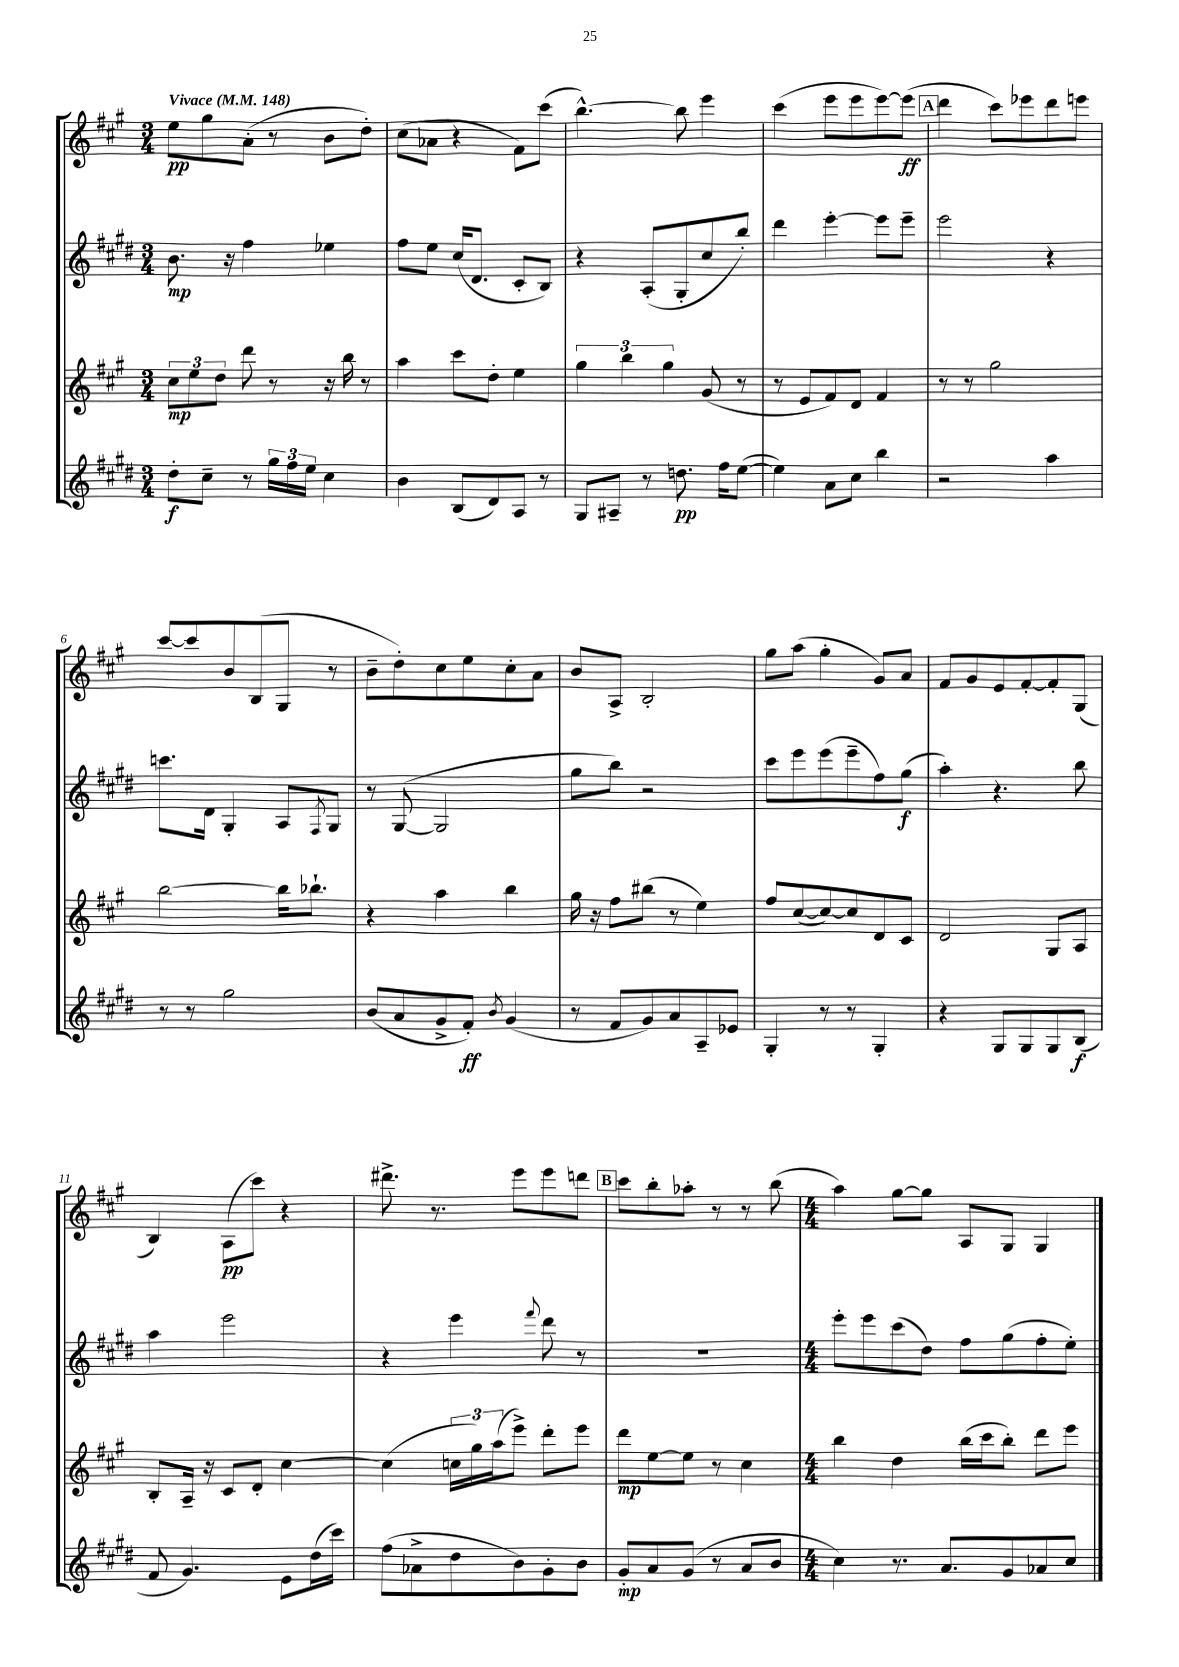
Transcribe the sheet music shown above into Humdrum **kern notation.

**kern	**dynam	**kern	**dynam	**kern	**dynam	**kern	**dynam
*part4	*part4	*part3	*part3	*part2	*part2	*part1	*part1
*staff4	*staff4	*staff3	*staff3	*staff2	*staff2	*staff1	*staff1
*clefG2	*	*clefG2	*	*clefG2	*	*clefG2	*
*k[f#c#g#d#]	*	*k[f#c#g#]	*	*k[f#c#g#d#]	*	*k[f#c#g#]	*
*M3/4	*	*M3/4	*	*M3/4	*	*M3/4	*
*MM148	*	*MM148	*	*MM148	*	*MM148	*
=1	=1	=1	=1	=1	=1	=1	=1
!	!	!	!	!	!	!LO:TX:a:B:t=Vivace	!
8dd#'\L	f	12cc#\L	mp	8.b\	mp	8ee\L	pp
.	.	12ee\	.	.	.	.	.
8cc#~\J	.	.	.	.	.	8gg#\	.
.	.	12dd\J	.	.	.	.	.
.	.	.	.	16r	.	.	.
8r	.	8ddd\	.	4ff#\	.	(8a'\J	.
24gg#\LL	.	8r	.	.	.	8r	.
24ff#\	.	.	.	.	.	.	.
24ee\JJ	.	.	.	.	.	.	.
4cc#\	.	16r	.	4ee-X\	.	8b\L	.
.	.	16bb\	.	.	.	.	.
.	.	8r	.	.	.	8dd'\J)	.
=2	=2	=2	=2	=2	=2	=2	=2
4b\	.	4aa\	.	8ff#\L	.	(8cc#\L	.
.	.	.	.	8ee\J	.	8a-X\J	.
(8B/L	.	8ccc#\L	.	(16cc#/KL	.	4r	.
.	.	.	.	8.d#/J	.	.	.
8d#/)	.	8dd'\J	.	.	.	.	.
8A/J	.	4ee\	.	8c#'/L	.	8f#\L)	.
8r	.	.	.	8B/J)	.	(8ccc#\J	.
=3	=3	=3	=3	=3	=3	=3	=3
8G#/L	.	6gg#\	.	4r	.	[4.bb^^\)	.
8A#X~/J	.	.	.	.	.	.	.
.	.	6bb\	.	.	.	.	.
8r	.	.	.	(8A'/L	.	.	.
.	.	6gg#\	.	.	.	.	.
8.ddn\	pp	.	.	8G#'/	.	8bb\]	.
.	.	(8g#/	.	8cc#/	.	4eee\	.
16ff#\KL	.	.	.	.	.	.	.
([8ee\J	.	8r	.	8bb'/J)	.	.	.
=4	=4	=4	=4	=4	=4	=4	=4
4ee\])	.	8r	.	4ddd#\	.	(4ccc#\	.
.	.	8e/L	.	.	.	.	.
8a\L	.	8f#/)	.	[4eee'\	.	8eee\L	.
8cc#\J	.	8d/J	.	.	.	8eee\	.
4bb\	.	4f#/	.	8eee\L]	.	[8eee\)	.
.	.	.	.	8eee~\J	.	(8eee\J]	ff
!!LO:REH:place=s1:t=A
=5	=5	=5	=5	=5	=5	=5	=5
2r	.	8r	.	2eee\	.	4ddd\	.
.	.	8r	.	.	.	.	.
.	.	2gg#\	.	.	.	8ccc#\L)	.
.	.	.	.	.	.	8eee-X\	.
4aa\	.	.	.	4r	.	8ddd\	.
.	.	.	.	.	.	8eeen\J	.
!!LO:LB:g=z
=6	=6	=6	=6	=6	=6	=6	=6
8r	.	[2bb\	.	8.cccn\L	.	[8ccc#/L	.
8r	.	.	.	.	.	8ccc#/]	.
.	.	.	.	16d#\Jk	.	.	.
2gg#\	.	.	.	4G#'/	.	8b/	.
.	.	.	.	.	.	(8B/	.
.	.	16bb\KL]	.	8A/L	.	8G#/J	.
.	.	8.bb-X`\J	.	.	.	.	.
.	.	.	.	8qF#/	.	.	.
.	.	.	.	8G#/J	.	8r	.
=7	=7	=7	=7	=7	=7	=7	=7
(8b/L	.	4r	.	8r	.	8b~\L	.
8a/	.	.	.	([8G#/	.	8dd'\)	.
8g#^/	.	4aa\	.	2G#/]	.	8cc#\	.
8f#'/J)	ff	.	.	.	.	8ee\	.
8qb/	.	.	.	.	.	.	.
(4g#/	.	4bb\	.	.	.	8cc#'\	.
.	.	.	.	.	.	8a\J	.
=8	=8	=8	=8	=8	=8	=8	=8
8r	.	16gg#\	.	8gg#\L	.	8b/L	.
.	.	16r	.	.	.	.	.
8f#/L	.	8ff#\L	.	8bb\J)	.	8A^/J	.
8g#/)	.	(8bb#X\J	.	2r	.	2B'/	.
8a/	.	8r	.	.	.	.	.
8A~/	.	4ee\)	.	.	.	.	.
8e-X/J	.	.	.	.	.	.	.
=9	=9	=9	=9	=9	=9	=9	=9
4G#'/	.	8ff#/L	.	8ccc#\L	.	8gg#\L	.
.	.	([8cc#/	.	8eee\	.	(8aa\J	.
8r	.	8cc#/_)	.	(8eee\	.	4gg#'\	.
8r	.	8cc#/]	.	8eee~\	.	.	.
4G#'/	.	8d/	.	8ff#\)	.	8g#/L)	.
.	.	8c#/J	.	(8gg#\J	f	8a/J	.
=10	=10	=10	=10	=10	=10	=10	=10
4r	.	2d/	.	4aa'\)	.	8f#/L	.
.	.	.	.	.	.	8g#/	.
8G#/L	.	.	.	4.r	.	8e/	.
8G#/	.	.	.	.	.	[8f#'/	.
8G#/	.	8G#/L	.	.	.	8f#'/]	.
(8B/J	f	8A/J	.	8bb\	.	(8G#/J	.
!!LO:LB:g=z
=11	=11	=11	=11	=11	=11	=11	=11
8f#/	.	8B'/L	.	4aa\	.	4B/)	.
4.g#/)	.	16A~/Jk	.	.	.	.	.
.	.	16r	.	.	.	.	.
.	.	8c#/L	.	2eee\	.	(8A\L	pp
.	.	8d'/J	.	.	.	8ccc#\J)	.
8e\L	.	[4cc#\	.	.	.	4r	.
(16dd#\L	.	.	.	.	.	.	.
16ccc#\JJ)	.	.	.	.	.	.	.
=12	=12	=12	=12	=12	=12	=12	=12
(8ff#\L	.	(4cc#\]	.	4r	.	8.ddd#X^\	.
8a-X^\	.	.	.	.	.	.	.
.	.	.	.	.	.	8.r	.
8dd#\	.	24ccn\LL	.	4eee\	.	.	.
.	.	24gg#\)	.	.	.	.	.
.	.	(24aa\J	.	.	.	.	.
8b\)	.	8eee^\J)	.	.	.	8eee\L	.
.	.	.	.	8qqfff#/	.	.	.
8g#'\	.	8ddd'\L	.	8ddd#\	.	8eee\	.
8b\J	.	8eee\J	.	8r	.	8dddn\J	.
!!LO:REH:place=s1:t=B
=13	=13	=13	=13	=13	=13	=13	=13
8g#'/L	mp	8ddd\L	mp	2.r	.	8ccc#\L	.
8a/	.	[8ee\	.	.	.	8bb'\	.
(8g#/J	.	8ee\J]	.	.	.	8aa-X'\J	.
8r	.	8r	.	.	.	8r	.
8a/L	.	4cc#\	.	.	.	8r	.
8b/J	.	.	.	.	.	(8bb\	.
=14	=14	=14	=14	=14	=14	=14	=14
*M4/4	*	*M4/4	*	*M4/4	*	*M4/4	*
4cc#\)	.	4bb\	.	8eee'\L	.	4aa\)	.
.	.	.	.	8eee\	.	.	.
8.r	.	4dd\	.	(8ccc#\	.	[8gg#\L	.
.	.	.	.	8dd#\J)	.	8gg#\J]	.
8.a/L	.	.	.	.	.	.	.
.	.	(16bb\LL	.	8ff#\L	.	8A/L	.
.	.	16ccc#\J	.	.	.	.	.
8g#/	.	8bb'\J)	.	(8gg#\	.	8G#/J	.
8a-X/	.	8ddd\L	.	8ff#'\	.	4G#/	.
8cc#/J	.	8eee\J	.	8ee'\J)	.	.	.
==	==	==	==	==	==	==	==
*-	*-	*-	*-	*-	*-	*-	*-
